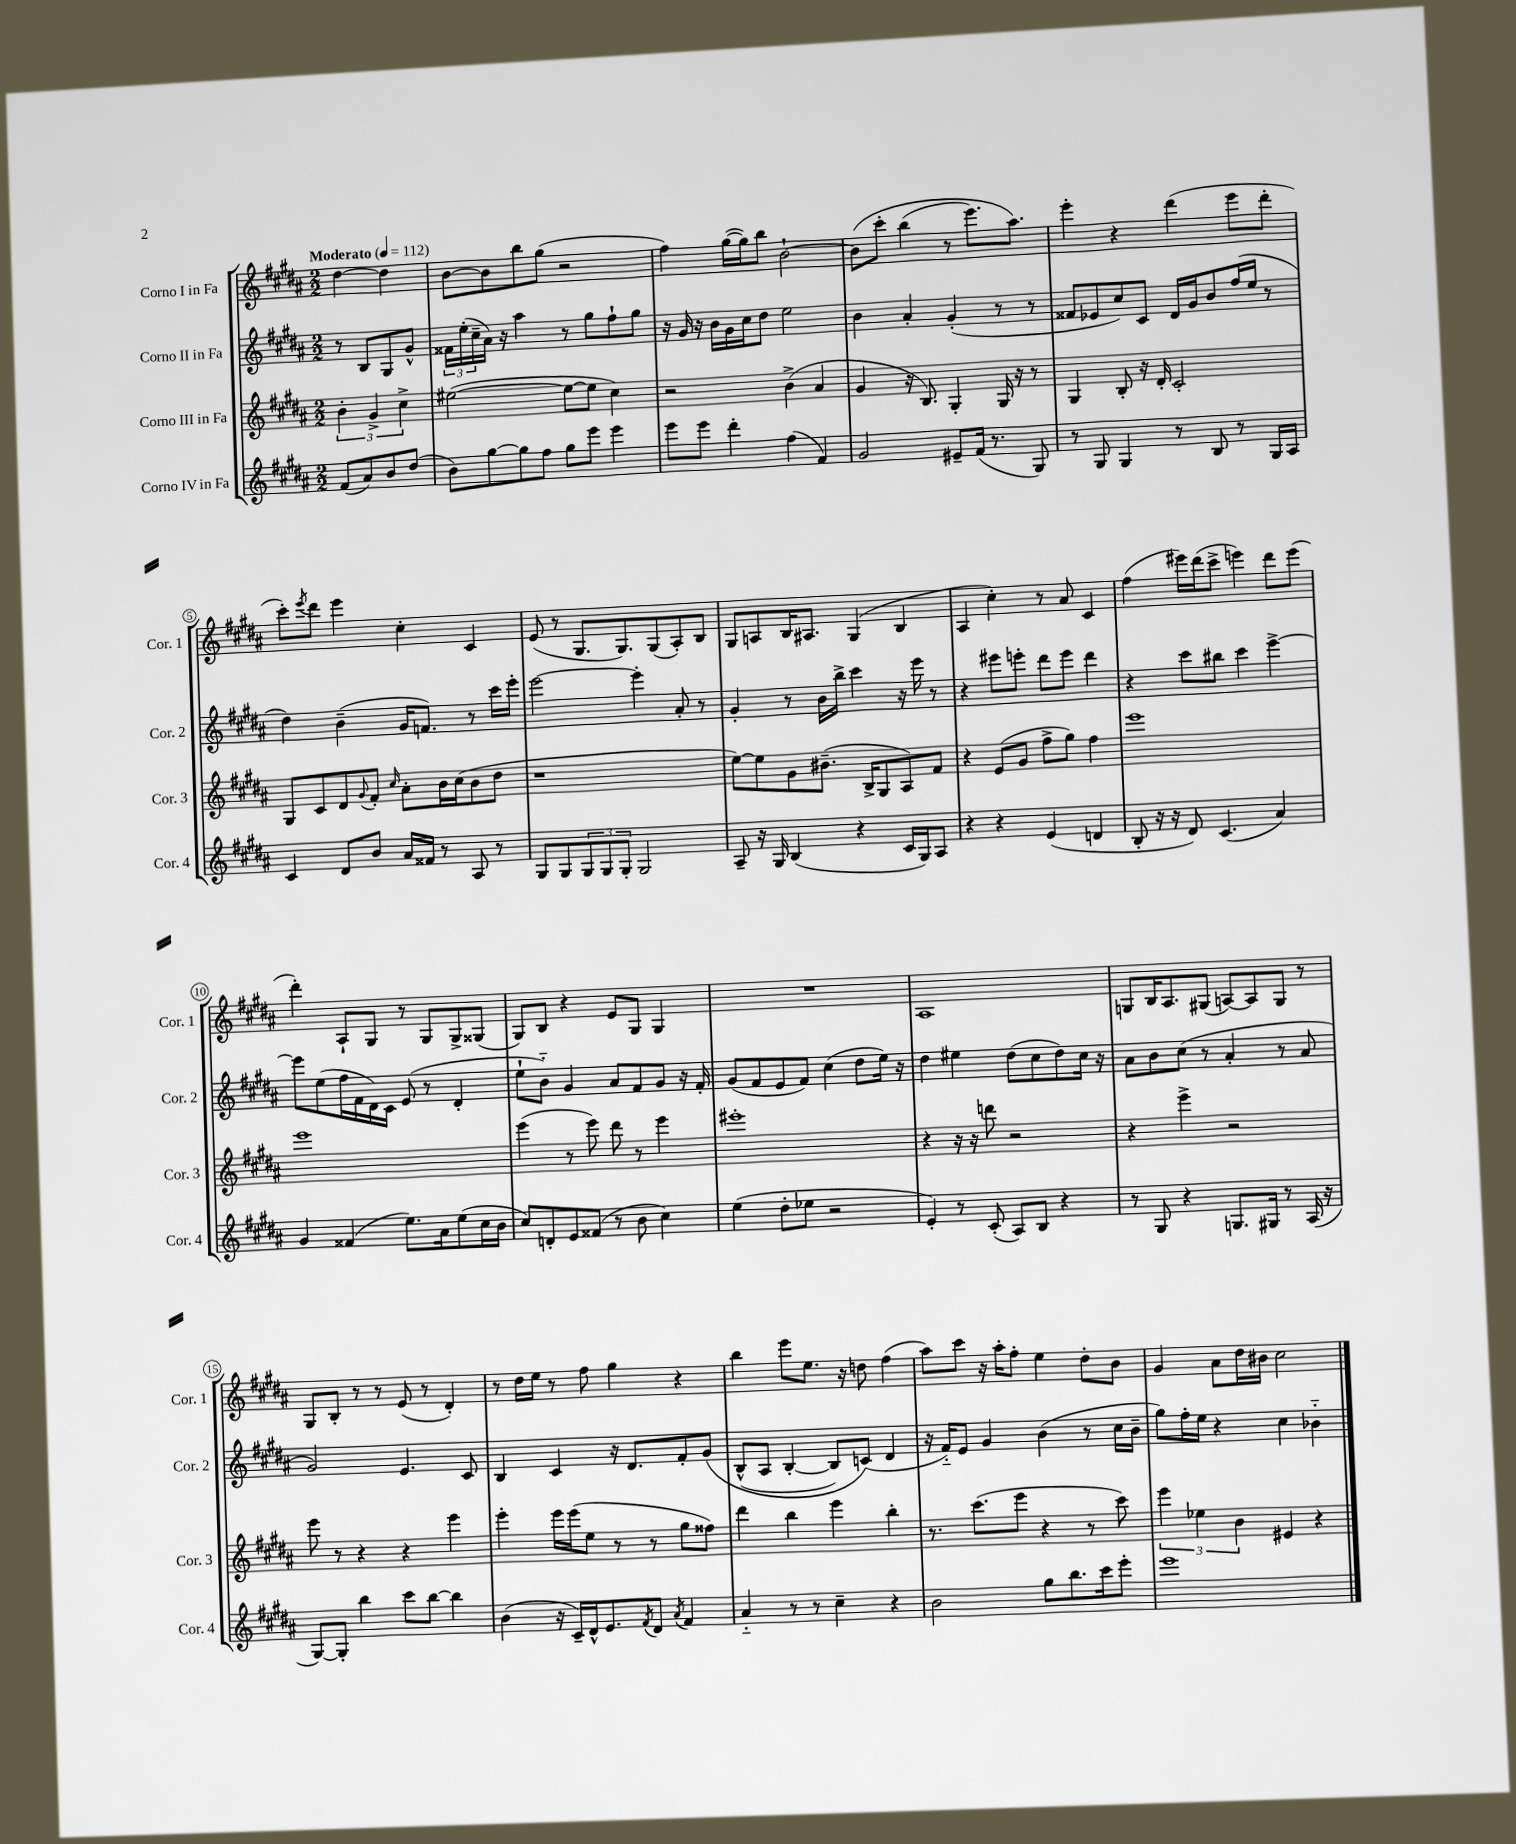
<<
\new StaffGroup <<
\new Staff = "s0" \with { instrumentName = "Corno I in Fa" shortInstrumentName = "Cor. 1" } {
    \clef treble \key b \major \numericTimeSignature \time 2/2 \partial 2 \tempo "Moderato" 4 = 112
    dis''4~ dis''4 |
    b'8~ b'8 b''8 gis''8( r2 |
    fis''4) gis''16~( gis''16) b''8 b'2~-! |
    b'8\( cis'''8-. b''4( r8 e'''8.) ais''8.\) |
    e'''4-. r4 dis'''4( e'''8 dis'''8-. |
    cis'''8-.) \acciaccatura { e'''8 } dis'''8 e'''4 cis''4-. cis'4 |
    e'8( r8 gis8. gis8.) gis8( ais8-.) b8 |
    gis8 a8 b16 ais8. gis4( b4 |
    ais4 cis''4-.) r8 ais'8 cis'4 |
    fis''4( eis'''16) dis'''16( cis'''8-> e'''4) dis'''8 e'''8( |
    dis'''4-.) ais8-! gis8 r8 gis8 gis8-> gisis8( |
    gis8) b8 r4 e'8 gis8 gis4 |
    R1 |
    ais1 |
    g8 b16 ais8. gis8( a8~) a8 gis8 r8 |
    gis8 b8-. r8 r8 e'8( r8 dis'4-.) |
    r8 dis''16 e''16 r8 fis''8 gis''4 r4 |
    b''4 e'''8 e''8. r16 d''8 fis''4( |
    ais''8) cis'''8 r16 ais''16-. fis''8-. e''4 dis''8-. b'8 |
    gis'4 ais'8 dis''16 bis'16 cis''2 \bar "|." |
}
\new Staff = "s1" \with { instrumentName = "Corno II in Fa" shortInstrumentName = "Cor. 2" } {
    \clef treble \key b \major \numericTimeSignature \time 2/2 \partial 2
    r8 b8 gis8 gis'8-^ |
    \tuplet 3/2 { fisis'16 e''16-.( cis''16-- } ais'16) r16 ais''4 r8 gis''8 fis''8-! gis''8 |
    r16 gis'16 r16 b'16 gis'16 cis''16 dis''8 e''2 |
    b'4 ais'4-. gis'4-.( r8 r8 |
    fisis'8 ees'8 cis''8) cis'8 dis'16 gis'16 b'8 fis''16( e''16 r8 |
    dis''4) b'4--( gis'16 f'8.) r8 cis'''16 e'''16-. |
    e'''2~ e'''4-. ais'8-. r8 |
    gis'4-. r8 b'16 b''16-> cis'''4 r16 e'''16 r8 |
    r4 eis'''8 e'''8-. dis'''8 e'''8 dis'''4 |
    r4 cis'''8 bis''8 cis'''4 e'''4~-> |
    e'''8 e''8( fis''16 fis'16 dis'16) cis'16 e'8( r8 dis'4-. |
    e''8-! b'8-_) gis'4 ais'8 fis'8 gis'8 r16 fis'16-. |
    gis'8( fis'8 e'8 fis'8) cis''4( dis''8 e''16) r16 |
    dis''4 eis''4 dis''8( cis''8 dis''8) cis''16 r16 |
    ais'8 b'8 cis''8( r8 ais'4-. r8 ais'8 |
    gis'2) e'4. cis'8 |
    b4 cis'4 r16 dis'8. fis'8-. gis'8\( |
    b8-^( ais8 b4~-. b8) c'8(\) dis'4 |
    r16 fis'16-_) e'8 gis'4 b'4( r8 cis''16 b'16-- |
    gis''8) fis''16-. e''16 r4 cis''4 bes'4-_ \bar "|." |
}
\new Staff = "s2" \with { instrumentName = "Corno III in Fa" shortInstrumentName = "Cor. 3" } {
    \clef treble \key b \major \numericTimeSignature \time 2/2 \partial 2
    \tuplet 3/2 { b'4-. gis'4-> cis''4-> } |
    eis''2~( eis''8~ eis''8 cis''4) |
    r2 b'4->( ais'4 |
    gis'4 r16 b8.) gis4-. gis16 r16 r8 |
    gis4 b8-. r16 dis'16-. cis'2-. |
    gis8 cis'8 dis'8 \appoggiatura { gis'8 } fis'8-. \grace { cis''16 } ais'8-. b'16 cis''16( b'8 dis''8 |
    r1 |
    e''8~) e''8 gis'8 bis'8.--( b16-> gis8 ais8) fis'8 |
    r4 e'8( gis'8 fis''8-> gis''8) fis''4 |
    e'''1 |
    e'''1 |
    e'''4( r8 e'''8) dis'''8 r8 e'''4 |
    eis'''1-. |
    r4 r16 r16 d'''8 r2 |
    r4 e'''4-> r2 |
    e'''8 r8 r4 r4 e'''4 |
    e'''4-. e'''16 e'''16( e''8 r8 r8 gis''8 fisis''8) |
    dis'''4 b''4 e'''4 b''4-. |
    r8. cis'''8.( e'''8 r4 r8 cis'''8) |
    \tuplet 3/2 { e'''4 ees''4 b'4 } eis'4 r4 \bar "|." |
}
\new Staff = "s3" \with { instrumentName = "Corno IV in Fa" shortInstrumentName = "Cor. 4" } {
    \clef treble \key b \major \numericTimeSignature \time 2/2 \partial 2
    fis'8( ais'8) b'8 dis''8( |
    b'8) gis''8~ gis''8 fis''8 gis''8 e'''8 e'''4 |
    e'''8 e'''8 dis'''4-. fis''4( fis'4) |
    gis'2 eis'8-- fis'16( r8. gis8) |
    r8 gis8 gis4 r8 b8 r8 gis16 ais16 |
    cis'4 dis'8 b'8 ais'16 fisis'16 r8 ais8 r8 |
    gis8 gis8 \tuplet 3/2 { gis8 gis8 gis8-. } gis2 |
    ais8-- r16 gis16 b4( r4 cis'16 gis16) ais8 |
    r4 r4 e'4( d'4 |
    b8-. r16 r16 dis'8) cis'4.( ais'4) |
    gis'4 fisis'4( e''8.) ais'16 e''8( cis''16 b'16 |
    cis''8) d'8-. e'8 fisis'8( r8 b'8 cis''4) |
    e''4( dis''8-. ees''8 r2 |
    e'4-.) r8 cis'8-.( ais8) b8 r4 |
    r8 gis8 r4 g8. gis16 r8 ais16( r16 |
    gis8~) gis8-. b''4 cis'''8 b''8~ b''4 |
    b'4( r16 cis'16--) dis'16-^ e'8. \acciaccatura { fis'8 } dis'8 \acciaccatura { ais'8 } fis'4 |
    ais'4-_ r8 r8 cis''4-- r4 |
    b'2 gis''8 b''8. cis'''16 e'''8-. |
    e'''1 \bar "|." |
}
>>
>>
\layout { \context { \Score \override BarNumber.stencil = #(make-stencil-circler 0.1 0.3 ly:text-interface::print) } }
